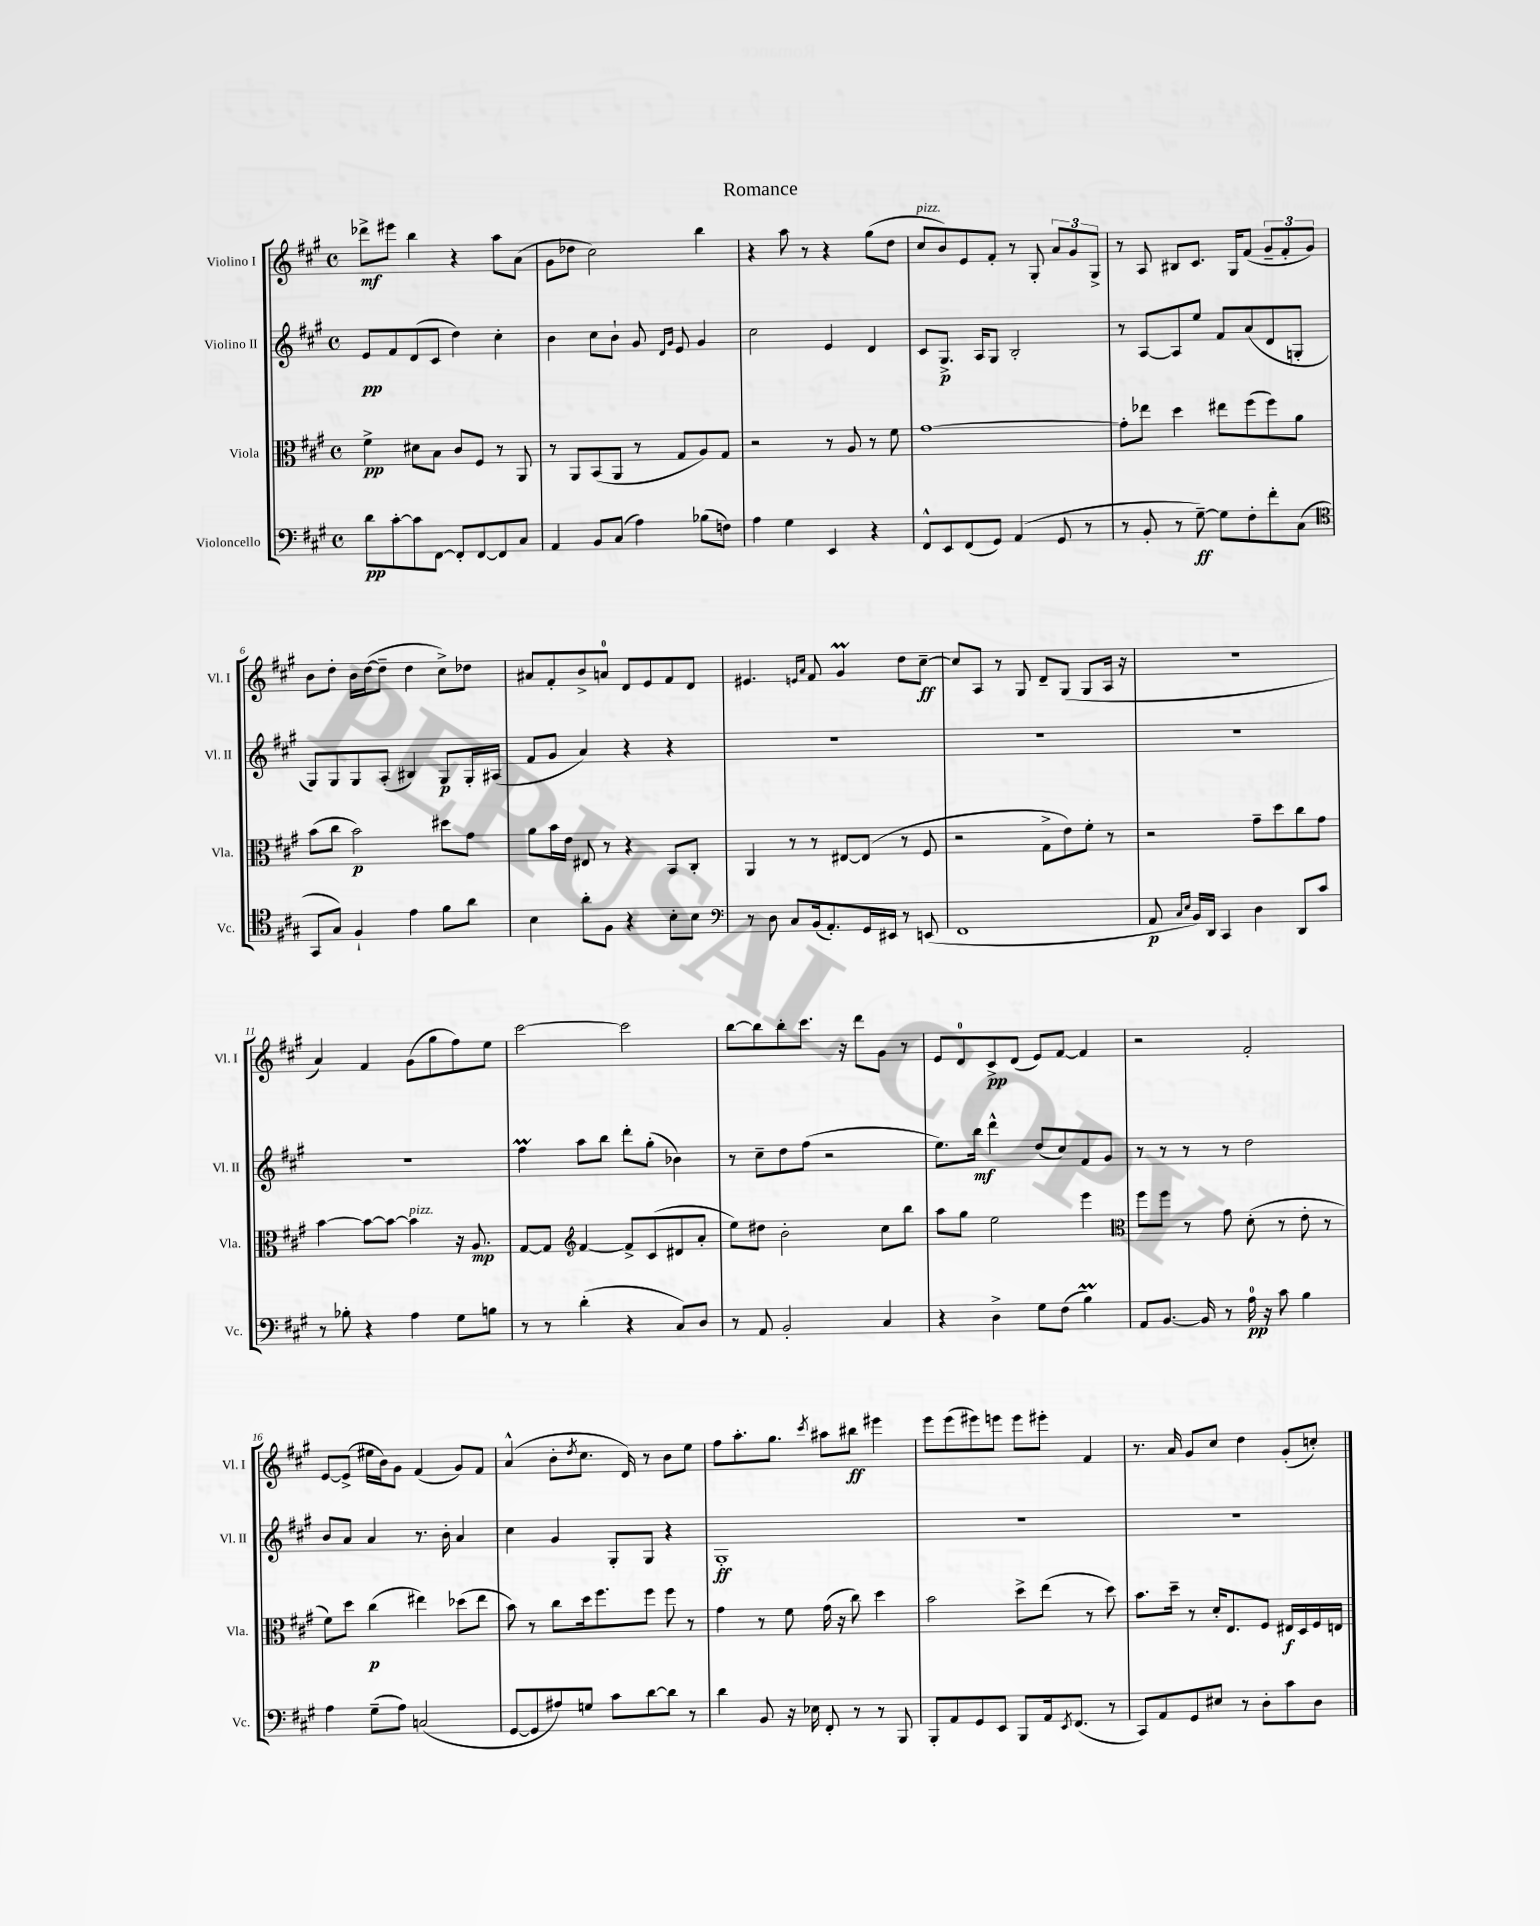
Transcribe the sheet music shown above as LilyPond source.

\header { title = "Romance" }
<<
\new StaffGroup <<
\new Staff = "s0" \with { instrumentName = "Violino I" shortInstrumentName = "Vl. I" } {
    \clef treble \key a \major \defaultTimeSignature \time 4/4
    des'''8->\mf eis'''8 b''4 r4 a''8 a'8( |
    gis'8 des''8 cis''2) b''4 |
    r4 a''8 r8 r4 gis''8( d''8 |
    cis''8^\markup { \italic "pizz." } b'8) e'8 fis'8-. r8 gis8-. \tuplet 3/2 { a'8 gis'8 gis8-> } |
    r8 a8 bis8 cis'8. gis16 fis'8( \tuplet 3/2 { gis'8-- fis'8-. gis'8) } |
    b'8 d''8-. b'16 d''16~( d''8-- d''4 cis''8->) des''8 |
    ais'8 fis'8-. b'8-> a'8-0 d'8 e'8 fis'8 d'8 |
    eis'4. \grace { e'16 a'16 } fis'8 gis'4\prall d''8 cis''8~--\ff |
    cis''8 a8 r8 gis8 d'8-- gis8( gis8 a16 r16 |
    R1 |
    a'4) fis'4 gis'8( gis''8 fis''8) e''8 |
    cis'''2~ cis'''2 |
    b''8~ b''8 b''8-. cis'''8. r16 d'''8 gis'8 r8 |
    e'8 d'8-0 cis'8->\pp d'8( e'8) fis'8~ fis'4 |
    r2 fis'2-. |
    e'8~ e'8->( eis''16 b'16) gis'8 fis'4( gis'8) fis'8 |
    a'4-^( b'8-. \acciaccatura { d''8 } cis''8. d'16) r8 b'8 e''8 |
    fis''8 a''8.-. gis''8. \acciaccatura { cis'''8 } ais''8 bis''8\ff eis'''4 |
    e'''8 e'''8( eis'''8) e'''8 e'''8 eis'''8-. fis'4 |
    r8. a'16 gis'8 cis''8 d''4 gis'8-.( c''8-.) \bar "|." |
}
\new Staff = "s1" \with { instrumentName = "Violino II" shortInstrumentName = "Vl. II" } {
    \clef treble \key a \major \defaultTimeSignature \time 4/4
    e'8\pp fis'8 d'8( cis'8 d''4) cis''4-. |
    b'4 cis''8 b'8-! gis'8 \grace { d'16 gis'16 } e'8 gis'4 |
    cis''2 e'4 d'4 |
    cis'8 gis8.->\p a16 gis8 b2-. |
    r8 a8~ a8 e''8 fis'8 a'8( d'8 g8-. |
    gis8) gis8 gis8 a8-.( bis4) gis8\p gis16-. ais16( |
    fis'8 gis'8 a'4) r4 r4 |
    R1 |
    R1 |
    R1 |
    R1 |
    fis''4\prall a''8 b''8 d'''8-. gis''8-.( bes'4) |
    r8 cis''8-- d''8 fis''8( r2 |
    e''8.) b''16\mf d'''4-^ d''8( cis''8) fis'8 gis'8 |
    r8 r8 r8 r8 d''2 |
    b'8 a'8 a'4 r8. b'16-. a'4 |
    cis''4 gis'4 gis8-. gis8 r4 |
    gis1-.\ff |
    R1 |
    R1 \bar "|." |
}
\new Staff = "s2" \with { instrumentName = "Viola" shortInstrumentName = "Vla." } {
    \clef alto \key a \major \defaultTimeSignature \time 4/4
    fis'4->\pp dis'8 b8 cis'8 fis8 r8 a,8 |
    r8 a,8 b,8( a,8 r8 gis8 a8) gis8 |
    r2 r8 a8 r8 fis'8 |
    gis'1~ |
    gis'8-. ees''8 d''4 eis''8 fis''8( fis''8) a'8 |
    b'8( cis''8 b'2\p) dis''8 gis'8 |
    a'8 b'16 e'16 eis8 r8 r4 b,8 cis8-. |
    a,4 r8 r8 eis8~ eis8( r8 fis8 |
    r2 gis8-> e'8) fis'8-. r8 |
    r2 gis'8-- d''8 cis''8 gis'8 |
    b'4~ b'8~ b'8~ b'4^\markup { \italic "pizz." } r16 a8.\mp |
    gis8~ gis8 \clef treble fis'4~ fis'8-> cis'8( dis'8 a'8-. |
    e''8) dis''8 b'2-. cis''8 b''8 |
    a''8 gis''8 e''2 e'''4 |
    \clef alto fis''8 fis''8 r8 gis'8 d'8-.( r8 e'8-. r8 |
    fis'8) d''8 cis''4\p( eis''4) des''8( eis''8 |
    b'8) r8 cis''8 d''16 fis''8. fis''8 fis''8 r8 |
    gis'4 r8 fis'8 gis'16( r16 cis''8) d''4 |
    b'2 d''8-> e''8( r8 d''8) |
    b'8. d''16-- r8 d'16-. e8. fis8 eis16\f d16 fis16 e16 \bar "|." |
}
\new Staff = "s3" \with { instrumentName = "Violoncello" shortInstrumentName = "Vc." } {
    \clef bass \key a \major \defaultTimeSignature \time 4/4
    d'8\pp cis'8~-. cis'8 fis,8~ fis,8-. fis,8~ fis,8 cis8 |
    a,4 b,8 cis8( a4) bes8( f8) |
    a4 gis4 e,4 r4 |
    fis,8-^ e,8 fis,8( gis,8) a,4( gis,8 r8 |
    r8 b,8-. r8 gis8~--\ff) gis8 fis8-. fis'8-. cis8( |
    \clef tenor gis,8 gis8) fis4-! e'4 fis'8 a'8 |
    b4 a'8-. fis8 r4 b8-. b8 |
    \clef bass r8 d8 cis8 b,16( a,8.-.) gis,16 eis,16 r8 e,8( |
    fis,1 |
    a,8\p \grace { cis16 e16 } b,16) d,16 cis,4 d4 d,8 cis'8 |
    r8 bes8-. r4 a4 gis8 b8 |
    r8 r8 d'4-.( r4 cis8) d8 |
    r8 a,8 b,2-. cis4 |
    r4 d4-> gis8 fis8( b4\prall) |
    a,8 b,8.~ b,16 r8 a16-0\pp r16 cis'8 b4 |
    a4 gis8--( a8) c2( |
    gis,8~ gis,8 ais8) g8 cis'8 d'8~ d'8 r8 |
    d'4 b,8 r16 ees16 fis,8-. r8 r8 b,,8 |
    b,,8-. a,8 gis,8 e,8 b,,8 a,16 \acciaccatura { e,8 } fis,8.( r8 |
    cis,8) a,8 gis,8 eis8 r8 d8-. cis'8 d8 \bar "|." |
}
>>
>>
